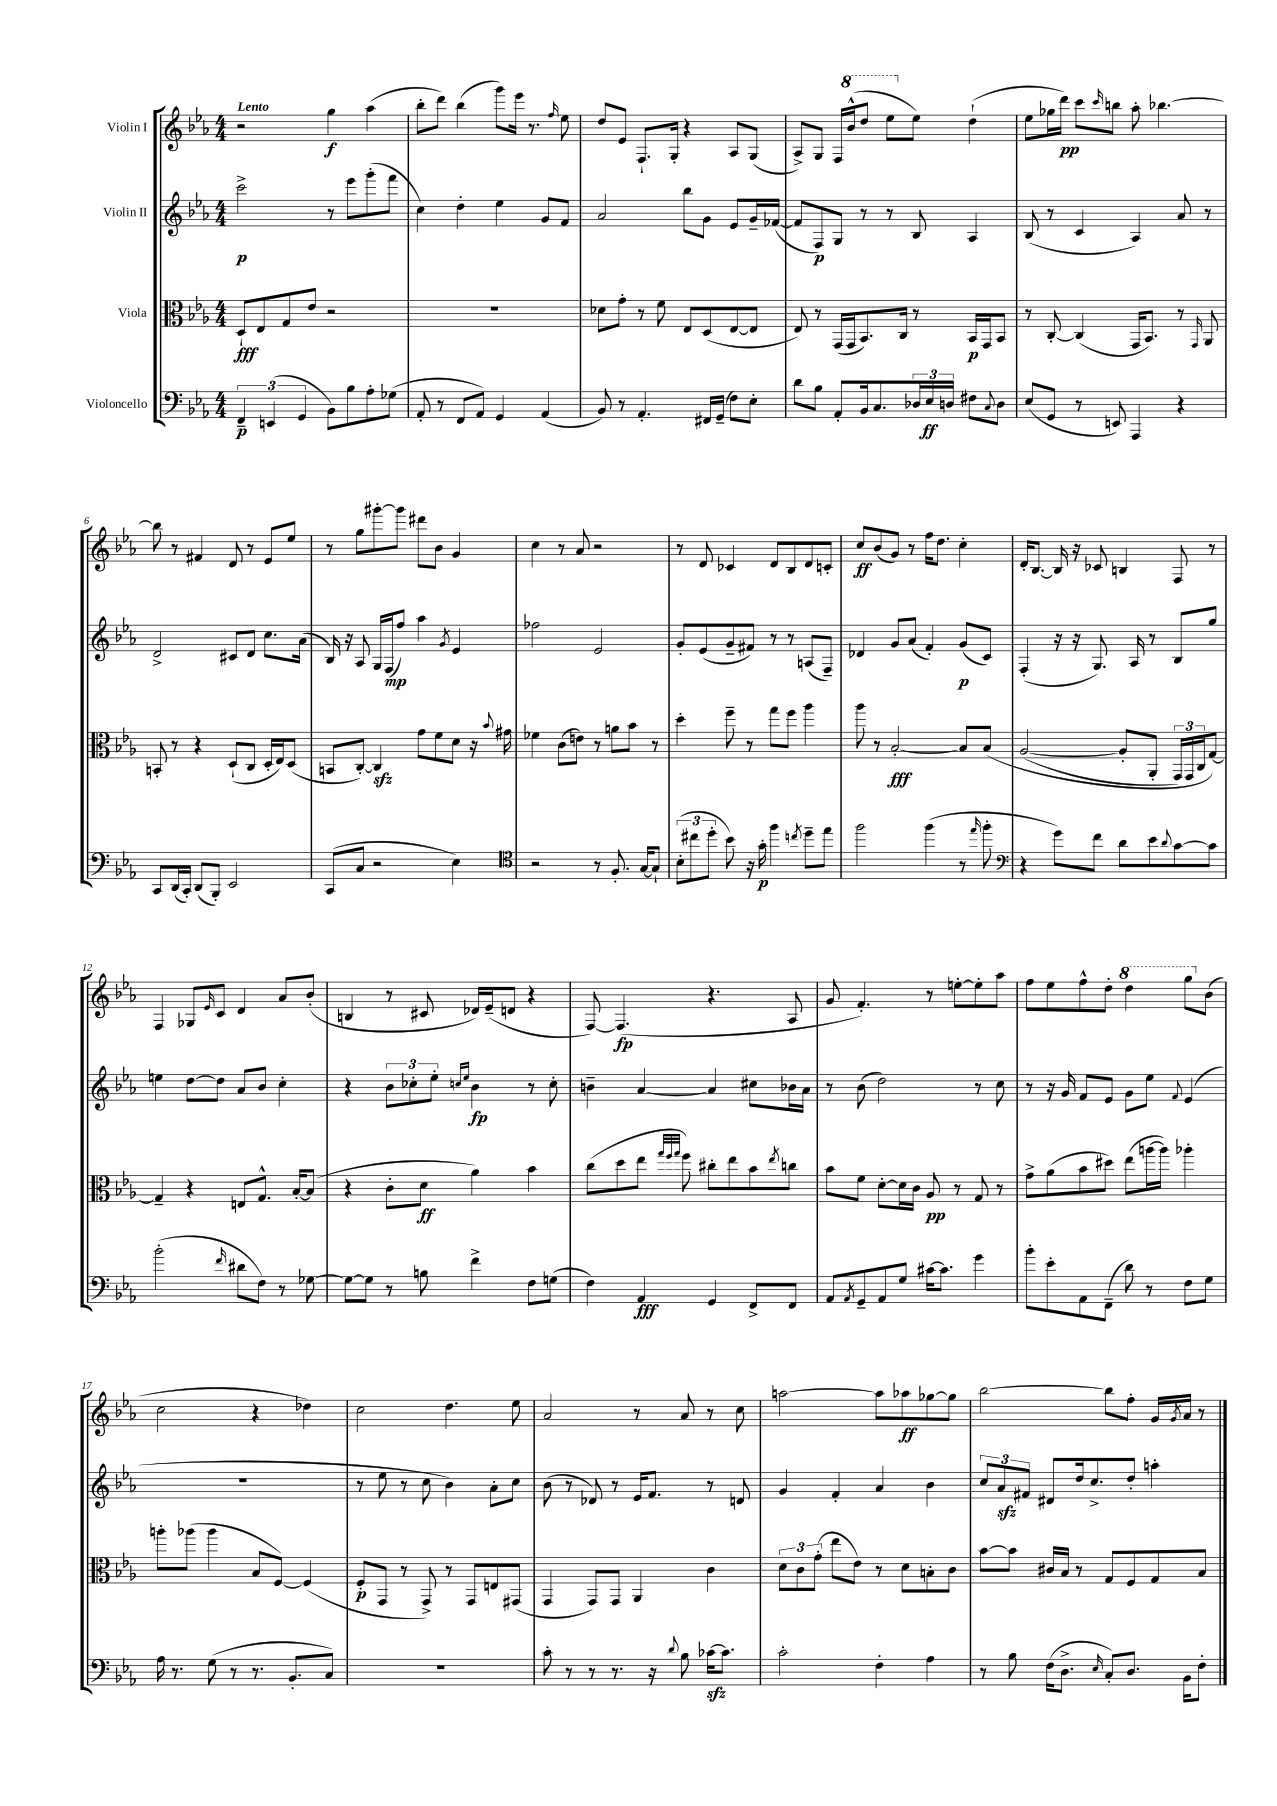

**kern	**kern	**kern	**kern
*staff4	*staff3	*staff2	*staff1
*clefF4	*clefC3	*clefG2	*clefG2
*k[b-e-a-]	*k[b-e-a-]	*k[b-e-a-]	*k[b-e-a-]
*M4/4	*M4/4	*M4/4	*M4/4
6FF~	8D`	2ccc^	2r
.	8E-	.	.
(6EE	.	.	.
.	8G	.	.
6GG	.	.	.
.	8e-	.	.
8BB-)	2r	8r	4gg
8B-	.	8eee-	.
8A-'	.	(8ggg'	(4aa-
(8G-	.	8fff	.
=	=	=	=
8AA-'	1r	4cc)	8bb-'
8r	.	.	8ddd)
8FF	.	4dd'	(4bb-
8AA-)	.	.	.
4GG	.	4ee-	8ggg)
.	.	.	16eee-
.	.	.	8.r
(4AA-	.	8g	.
.	.	.	16qqff
.	.	8f	8ee-
=	=	=	=
8BB-)	8d-	2a-	8dd
8r	8g'	.	8e-
4.AA-'	8r	.	8.F`
.	8f	.	.
.	.	.	16G'
.	8E-	8bb-	4r
16FF#	(8D	8g	.
(16GG~	.	.	.
8F)	[8E-	8e-	8A-
8E-'	8E-]	16g~	(8G
.	.	([16f-	.
=	=	=	=
8d	8E-)	8f-]	8A-^)
8B-	8r	8F)	8G
8AA-'	(16GG	8G	16F
.	16GG	.	(16bb-^^
16BB-	8.BB-)	8r	8ddd
8.C	.	.	.
.	.	8r	8eee-
.	16C	.	.
24D-	8r	8B-	8ee-)
24E-	.	.	.
24D	.	.	.
8F#	16BB-	4A-	(4dd`
.	16GG	.	.
8qqC	.	.	.
8D	8BB-	.	.
=	=	=	=
(8E-	8r	(8B-	8ee-
8GG	[8C'	8r	16gg-
.	.	.	16ddd)
8r	(4C]	4c	8ccc
.	.	.	16qqccc
8EE)	.	.	8bb
4AAA-	16GG	4A-)	8aa-'
.	8.BB-)	.	.
.	.	.	[4.bb-
4r	8r	8a-	.
.	16qqGG	.	.
.	8AA-	8r	.
=	=	=	=
8CC	8BB'	2d^	8bb-]
(16DD	8r	.	8r
16CC')	.	.	.
(8DD	4r	.	4f#
8BBB-')	.	.	.
2EE-	(8D`	8c#	8d
.	8C	8d	8r
.	16D'	8.cc	8e-
.	16E-)	.	.
.	(8D	.	8ee-
.	.	(16a-	.
=	=	=	=
(8CC	8BB	16B-)	8r
.	.	16r	.
8C	[8C')	8A-	8gg
2r	4C]	16G	[8ggg#'
.	.	(16F	.
.	.	8ff)	8ggg#]
.	8g	4aa-	8ddd#
.	8f	.	8b-
.	.	8qg	.
4E-)	8d	4e-	4g
.	16r	.	.
.	8qqb-	.	.
.	16g#	.	.
=	=	=	=
*clefC4	*	*	*
2r	4f-	2ff-	4cc
.	(8c	.	8r
.	8e)	.	8a-
8r	8r	2e-	2r
8.F'	8a	.	.
.	8b-	.	.
[16G	.	.	.
8G`]	8r	.	.
=	=	=	=
(12B-'	4dd'	8g'	8r
12cc#	.	.	.
.	.	(8e-	8d
12dd'	.	.	.
8b-)	8ff~	8g~	4c-
16r	8r	8f#)	.
16g'	.	.	.
4ff	8gg	8r	8d
.	8ff	8r	8B-
8qcc	.	.	.
8dd~	4aa-	(8A	8d
8ee-	.	8F~)	8c'
=	=	=	=
2ff	8aa-	4d-	8cc
.	8r	.	(8b-
.	[2B-'	8g	8g)
.	.	(8a-	8r
(4ff	.	4f')	16ff
.	.	.	8.dd
8r	8B-]	(8g	4cc'
16qqee-	.	.	.
8ff'	&(8B-	8c)	.
=	=	=	=
*clefF4	*	*	*
4r	([2A-	(4F'	16d'
.	.	.	[8.B-
8g)	.	16r	16B-]
.	.	16r	16r
8f	.	8.G)	8c-
8d	8A-']	.	4B
.	.	16A-	.
8e-	8AA-'	8r	.
8qqd	.	.	.
[8c	24GG)	8B-	8F
.	24GG	.	.
.	24C	.	.
8c]	[8G&)	8gg	8r
=	=	=	=
(2b-'	4G~]	4ee	4F
.	4r	[8dd	8G-
.	.	.	16qqe-
.	.	8dd]	8c
16qqf	.	.	.
8d#	8E	8a-	4d
8F)	8.G^^	8b-	.
8r	.	4cc'	8a-
.	[16B-'	.	.
[8G-	(8B-]	.	(8b-'
=	=	=	=
8G-_	4r	4r	4B
8G-]	.	.	.
8r	8c'	12b-	8r
.	.	12cc-'	.
8B	8d	.	8c#
.	.	12ee-'	.
.	.	16qqcc	.
.	.	16qqee-	.
4f^	4a-)	4b-	16d-)
.	.	.	(16e-~
.	.	.	8d
8F	4b-	8r	4r
(8G	.	8cc'	.
=	=	=	=
4F)	(8cc	4b~	[8F)
.	8dd	.	(4.F]
4AA-	8ee-	[4a-	.
.	32qqgg	.	.
.	32qqff	.	.
.	32qqgg	.	.
.	8ff)	.	.
4GG	8cc#'	4a-]	4.r
.	8ee-	.	.
8FF^	8b-	8cc#	.
.	8qee-	.	.
8FF	8cc	16b-	8A-
.	.	16a-	.
=	=	=	=
8AA-	8b-	8r	8g
8qAA-	.	.	.
8GG~	8f	(8b-	4.f')
8AA-	[8d'	2dd)	.
8G	16d]	.	.
.	16c	.	.
[16c#	8A-	.	8r
8.c#]	.	.	.
.	8r	.	[8ee'
4g	8G	8r	8ee']
.	8r	8cc	8aa-
=	=	=	=
8b-'	8g^	8r	8ff
8e-'	(8a-	16r	8ee-
.	.	16g	.
8AA-	8b-	8f	8ff^^
(8FF~	8dd#)	8e-	8dd'
8d)	(8ee-	8g	4ddd
8r	[16aa	8ee-	.
.	16aa])	.	.
.	.	8qqf	.
8F	4aa-'	(4e-	8ggg
8G	.	.	(8b-
=	=	=	=
16A-	8aa'	1r	2cc
8.r	.	.	.
.	(8aa-	.	.
(8G	4aa-	.	.
8r	.	.	.
8.r	8B-	.	4r
.	[8F)	.	.
8.BB-'	.	.	.
.	(4F]	.	4dd-)
8C)	.	.	.
=	=	=	=
1r	8F'	8r	2cc
.	8GG	8ee-	.
.	8r	8r	.
.	8GG^)	8cc	.
.	8r	4b-)	4.dd
.	8GG	.	.
.	8E	8a-'	.
.	(8GG#	8cc	8ee-
=	=	=	=
8c'	4GG	(8b-	2a-
8r	.	8r	.
8r	8GG)	8d-)	.
8.r	8GG	8r	.
.	4AA-	16e-	8r
16r	.	8.f	.
8qqd	.	.	.
8B-	.	.	8a-
[16c-	4c	8r	8r
8.c-]	.	.	.
.	.	8d	8cc
=	=	=	=
2c'	12d	4g	[2aa
.	12c	.	.
.	(12g'	.	.
.	8ee-	4f'	.
.	8e-)	.	.
4F'	8r	4a-	8aa]
.	8d	.	8aa-
4A-	8B'	4b-	[8gg-
.	8c	.	8gg-]
=	=	=	=
8r	[8b-	12cc	[2bb-
.	.	12a-	.
8B-	8b-]	.	.
.	.	12f#	.
(16F	16c#	8d#	.
8.D^	16B-	.	.
.	8r	16dd	.
.	.	8.cc^	.
16qqE-	.	.	.
8C')	8G	.	8bb-]
8.D	8F	8dd'	8ff'
.	8G	4aa'	16g
.	.	.	8qg
16BB-	.	.	16a-
8F'	8B-	.	8r
==	==	==	==
*-	*-	*-	*-
